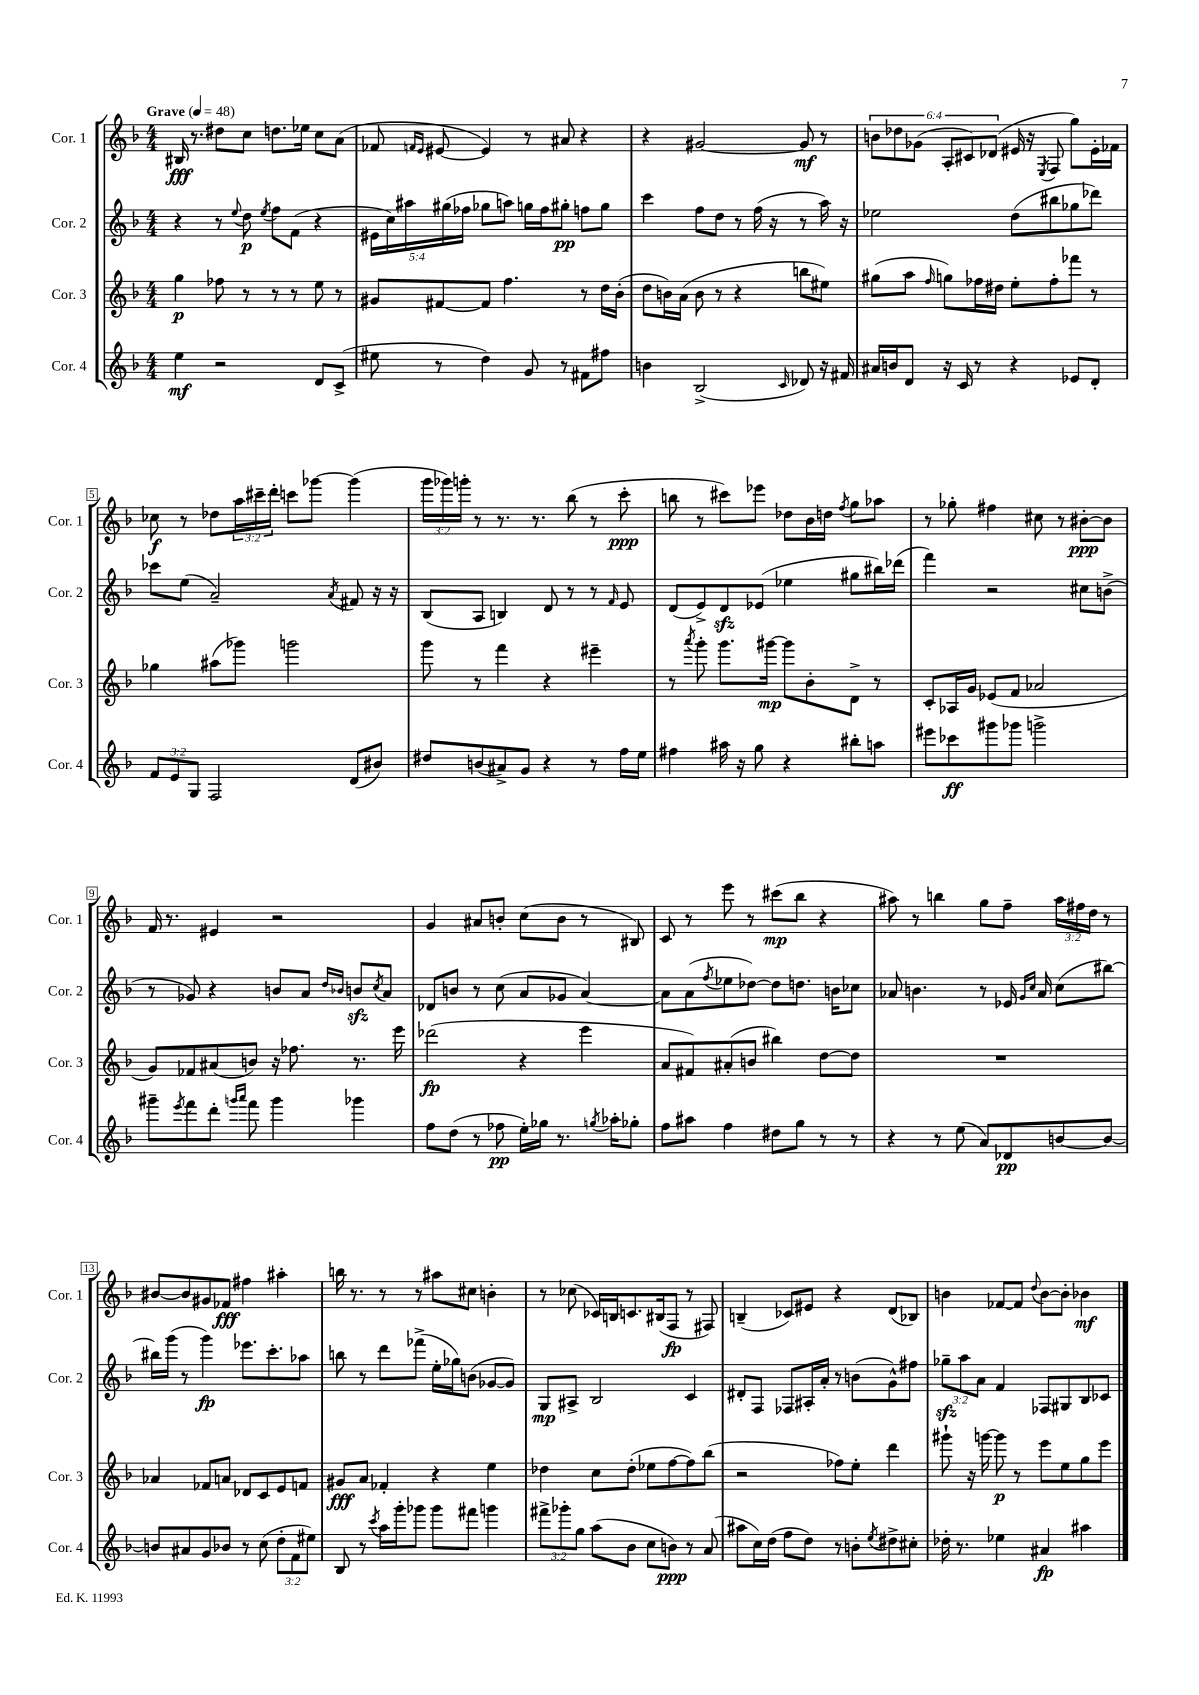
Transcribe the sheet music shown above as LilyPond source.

<<
\new StaffGroup <<
\new Staff = "s0" \with { instrumentName = "Cor. 1" shortInstrumentName = "Cor. 1" } {
    \clef treble \key f \major \numericTimeSignature \time 4/4 \override Staff.TupletNumber.text = #tuplet-number::calc-fraction-text \tempo "Grave" 4 = 48
    bis16\fff r8. dis''8 c''8 d''8. ees''16 c''8 a'8( |
    fes'8 \grace { f'16 e'16 } eis'8~ eis'4) r8 ais'8 r4 |
    r4 gis'2~ gis'8\mf r8 |
    \tuplet 6/4 { b'8 des''8 ges'8( a8-. cis'8) des'8( } eis'16 r16 \acciaccatura { e8 } f8 g''8) eis'16-. fes'16 |
    ces''8\f r8 des''8 \tuplet 3/2 { a''16 cis'''16-- d'''16-. } c'''8 ges'''8~ ges'''4( |
    \tuplet 3/2 { g'''16 ges'''16) g'''16-. } r8 r8. r8. bes''8( r8 c'''8-.\ppp |
    b''8 r8 cis'''8) ees'''8 des''8 bes'16 d''16 \acciaccatura { f''8 } g''8 aes''8 |
    r8 ges''8-. fis''4 cis''8 r8 bis'8~-.\ppp bis'8 |
    f'16 r8. eis'4 r2 |
    g'4 ais'8 b'8-. c''8( b'8 r8 bis8) |
    c'8 r8 e'''8 r8 cis'''8\mp( bes''8 r4 |
    ais''8) r8 b''4 g''8 f''8-- \tuplet 3/2 { ais''16 fis''16 d''16 } r8 |
    bis'8~ bis'8 gis'8 fes'8\fff fis''4 ais''4-. |
    b''16 r8. r8 r8 ais''8 cis''8 b'4-. |
    r8 ces''8( ces'16) b16 c'8. bis16( f8\fp r8 fis8) |
    b4--( ces'8) eis'8 r4 d'8( bes8) |
    b'4 fes'8~ fes'8 \appoggiatura { d''8 } b'8~ b'8-. bes'4\mf \bar "|." |
}
\new Staff = "s1" \with { instrumentName = "Cor. 2" shortInstrumentName = "Cor. 2" } {
    \clef treble \key f \major \numericTimeSignature \time 4/4 \override Staff.TupletNumber.text = #tuplet-number::calc-fraction-text
    r4 r8 \appoggiatura { e''8 } d''8\p \acciaccatura { e''8 } f''8 f'8( r4 |
    \tuplet 5/4 { eis'16 c''16) ais''16 gis''16( fes''16 } ges''8 a''8) g''16 fes''16 gis''8-.\pp f''8 gis''8 |
    c'''4 f''8 d''8 r8 f''16( r16 r8 a''16) r16 |
    ees''2 d''8( bis''8 ges''8 des'''8) |
    ces'''8 e''8( a'2--) \acciaccatura { a'8 } fis'8 r16 r16 |
    bes8( a8 b4) d'8 r8 r8 \grace { f'16 } e'8 |
    d'8( e'8->) d'8\sfz ees'8( ees''4 gis''8 bis''16) des'''16( |
    f'''4) r2 cis''8 b'8->( |
    r8 ges'8) r4 b'8 a'8 \grace { d''16 bes'16 } b'8\sfz \acciaccatura { c''8 } a'8 |
    des'8 b'8 r8 c''8( a'8 ges'8 a'4~) |
    a'8 a'8( \acciaccatura { f''8 } ees''8 des''8~) des''8 d''8. b'16 ces''8 |
    aes'8 b'4. r8 ees'16 \grace { g'16 c''16 } aes'16 c''8( bis''8~) |
    bis''16 g'''16( r8 g'''4\fp) ees'''8. c'''8.-. aes''8 |
    b''8 r8 d'''8 fes'''8->( e''16-. ges''16) b'8( ges'8~ ges'8) |
    g8\mp ais8-> bes2 c'4 |
    dis'8-. f8 fes8 ais16-. a'16-. r8 b'8( g'8-^) fis''8 |
    \tuplet 3/2 { ges''8--\sfz a''8 a'8 } f'4 fes8 gis8 bes8 ces'8 \bar "|." |
}
\new Staff = "s2" \with { instrumentName = "Cor. 3" shortInstrumentName = "Cor. 3" } {
    \clef treble \key f \major \numericTimeSignature \time 4/4
    g''4\p fes''8 r8 r8 r8 e''8 r8 |
    gis'8 fis'8~ fis'8 f''4. r8 d''16 bes'16-.( |
    d''8 b'16) a'16( b'8 r8 r4 b''8 eis''8) |
    gis''8( a''8 \grace { f''16 } g''8) fes''16 dis''16 e''8-. fes''8-. fes'''8 r8 |
    ges''4 ais''8( ges'''8) g'''2 |
    g'''8 r8 f'''4 r4 eis'''4-- |
    r8 \acciaccatura { a'''8 } g'''8-. g'''8. gis'''16~\mp gis'''8 bes'8-. d'8-> r8 |
    c'8-. aes16 g'16 ees'8( f'8 aes'2 |
    g'8) fes'8 ais'8( b'8) r16 fes''8. r8. e'''16 |
    des'''2\fp( r4 e'''4 |
    a'8 fis'8) ais'8-.( b'8 bis''4) d''8~ d''8 |
    R1 |
    aes'4 fes'8 a'8 des'8 c'8 e'8 f'8 |
    gis'8\fff a'8 fes'4-. r4 e''4 |
    des''4 c''8 des''8-.( ees''8 f''8~ f''8) bes''8( |
    r2 fes''8) e''8-. d'''4 |
    gis'''8-! r16 g'''16~ g'''8\p r8 e'''8 e''8 g''8 e'''8 \bar "|." |
}
\new Staff = "s3" \with { instrumentName = "Cor. 4" shortInstrumentName = "Cor. 4" } {
    \clef treble \key f \major \numericTimeSignature \time 4/4 \override Staff.TupletNumber.text = #tuplet-number::calc-fraction-text
    e''4\mf r2 d'8 c'8->( |
    eis''8 r8 d''4) g'8 r8 fis'8 fis''8 |
    b'4 bes2->( \grace { c'16 } des'8) r16 fis'16 |
    ais'16 b'16 d'8 r16 c'16 r8 r4 ees'8 d'8-. |
    \tuplet 3/2 { f'8 e'8 g8 } f2 d'8( bis'8) |
    dis''8 b'8( ais'8->) g'8 r4 r8 f''16 e''16 |
    fis''4 ais''16 r16 g''8 r4 bis''8-. a''8 |
    eis'''8 ces'''8\ff gis'''8 ges'''8 g'''2-> |
    gis'''8-- \acciaccatura { e'''8 } f'''8 d'''8-. \grace { g'''16 a'''16 } f'''8 g'''4 ges'''4 |
    f''8 d''8( r8 fes''8\pp e''16-.) ges''16 r8. \acciaccatura { g''8 } aes''16-. ges''8-. |
    f''8 ais''8 f''4 dis''8 g''8 r8 r8 |
    r4 r8 e''8( a'8) des'8\pp b'8~ b'8~ |
    b'8 ais'8 g'8 bes'8 r8 c''8( \tuplet 3/2 { d''8-. f'8 eis''8) } |
    bes8 r8 \acciaccatura { c'''8 } a''16 g'''16-. ges'''8 ges'''8 fis'''8 g'''4 |
    \tuplet 3/2 { fis'''8-> ges'''8-. g''8 } a''8( bes'8 c''8 b'8\ppp) r8 a'8( |
    ais''8 c''16) d''16( f''8 d''8) r8 b'8-. \acciaccatura { e''8 } dis''8-> cis''8-. |
    des''16-. r8. ees''4 ais'4\fp ais''4 \bar "|." |
}
>>
>>
\layout { \context { \Score \override BarNumber.stencil = #(make-stencil-boxer 0.1 0.3 ly:text-interface::print) } }
